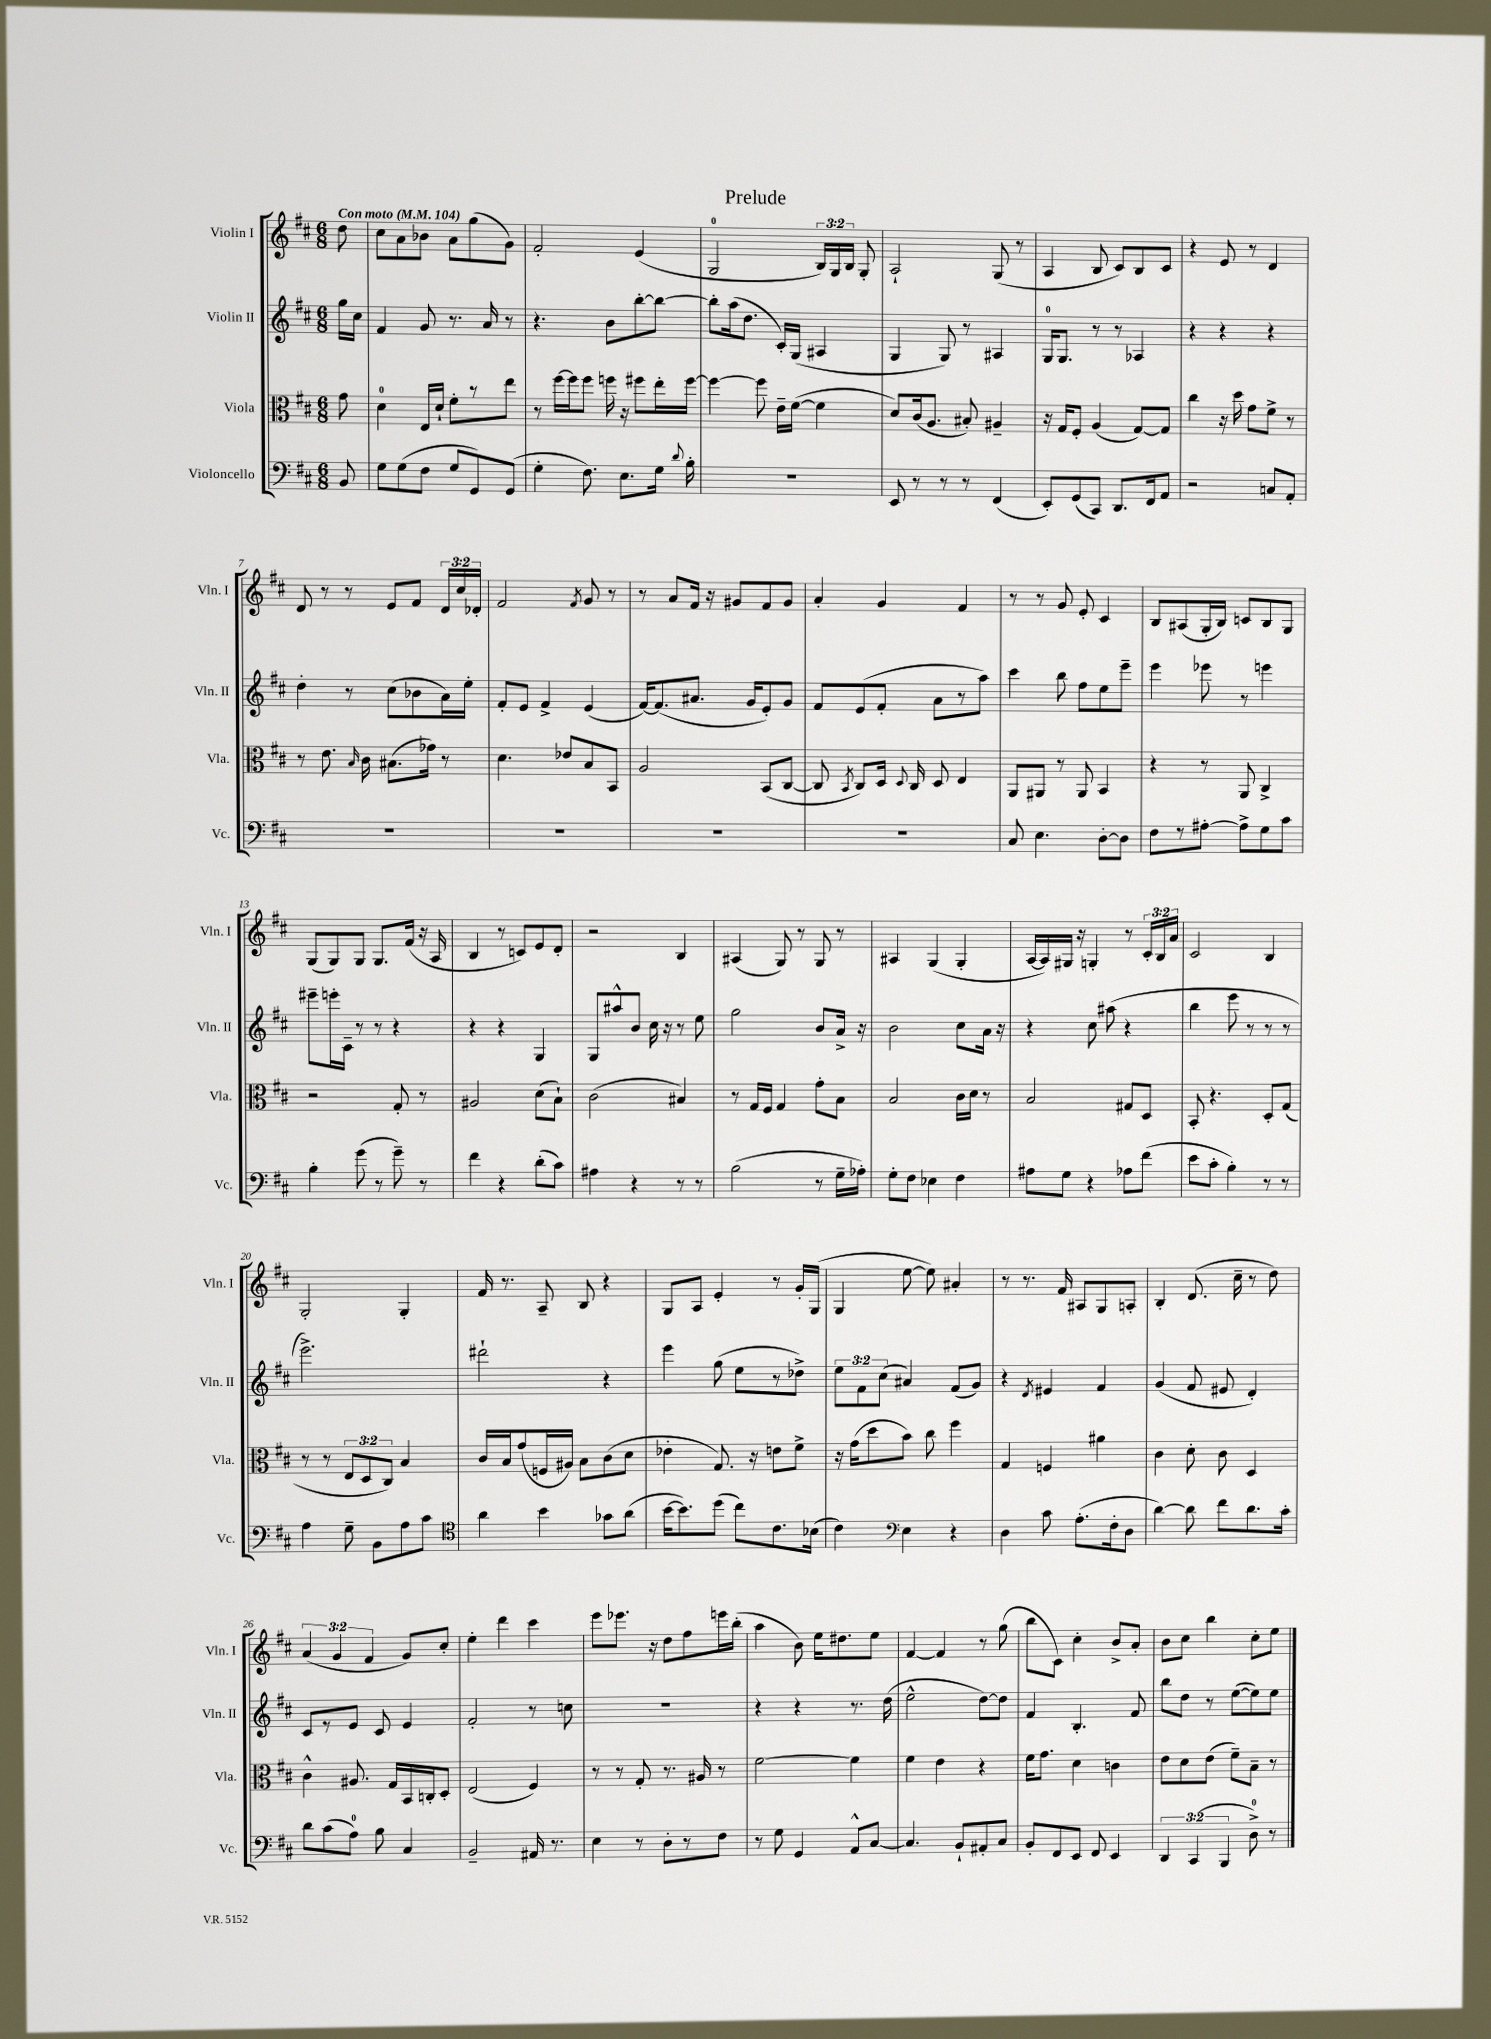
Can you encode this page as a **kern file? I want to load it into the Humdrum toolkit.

**kern	**kern	**kern	**kern
*part4	*part3	*part2	*part1
*staff4	*staff3	*staff2	*staff1
*I"Violoncello	*I"Viola	*I"Violin II	*I"Violin I
*I'Vc.	*I'Vla.	*I'Vln. II	*I'Vln. I
*clefF4	*clefC3	*clefG2	*clefG2
*k[f#c#]	*k[f#c#]	*k[f#c#]	*k[f#c#]
*M6/8	*M6/8	*M6/8	*M6/8
*MM104	*MM104	*MM104	*MM104
=	=	=	=
!	!	!	!LO:TX:a:B:t=Con moto
8BB/	8g\	16gg\LL	8dd\
.	.	16cc#\JJ	.
=1	=1	=1	=1
8G\L	4d\	4f#/	8cc#\L
(8G\	.	.	8a\
8F#\J	16E/LL	8g/	8b-X\J
.	16d`/JJ	.	.
8G/L	8f#'\L	8.r	8a\L
8GG/)	8r	.	(8gg\
.	.	16a/	.
(8GG/J	8ee\J	8r	8g\J)
=2	=2	=2	=2
4G'\	8r	4.r	2f#'/
.	[16ff#\LL	.	.
.	16ff#\J]	.	.
8.F#\)	8ff#\J	.	.
.	16ffn\	8b\L	.
8.E\L	16r	.	.
.	8ff#X\L	[8bb'\	(4e/
16G\Jk	16ee'\L	8bb\J_	.
8qqd/	.	.	.
16B'\	[16ff#\JJ	.	.
=3	=3	=3	=3
2.r	4ff#\_	8bb'\L]	2G/
.	.	(16aa\k	.
.	.	8.dd\J	.
.	8ff#\]	.	.
.	16e~\LL	16c#'/LL)	.
.	([16f#\JJ	(16G/JJ	.
.	4f#\]	4A#X/	24B/LL)
.	.	.	24G/
.	.	.	24B/JJ
.	.	.	8G'/
=4	=4	=4	=4
8EE/	8d/L)	4G/	2A`/
8r	(16c#/k	.	.
.	8.A/J	.	.
8r	.	8G/)	.
8r	8B#X'/)	8r	.
(4FF#/	4A#X~/	4A#X/	(8G/
.	.	.	8r
=5	=5	=5	=5
8EE'/L)	16r	16G/KL	4A/
.	16G/KL	8.G/J	.
(8GG/	8F#'/J	.	.
8CC#/J)	(4A/	8r	8B/
8.DD/L	.	8r	8c#/L)
.	[8G/L)	4A-X/	8B/
16FF#/k	.	.	.
8AA/J	8G/J]	.	8c#/J
=6	=6	=6	=6
2r	4cc#\	4r	4r
.	16r	4r	8e/
.	16dd\	.	.
.	8g\L	.	8r
8Cn/L	8f#^\J	4r	4d/
8AA'/J	8r	.	.
!!LO:LB:g=z
=7	=7	=7	=7
2.r	8r	4dd'\	8d/
.	8.e\	.	8r
.	.	8r	8r
.	16qqB/	.	.
.	16c#\	.	.
.	(8.B#X\L	(8cc#\L	8e/L
.	.	8b-X\	8f#/J
.	16g-X\Jk)	.	.
.	8r	16a\L)	24d/LL
.	.	.	24cc#/
.	.	16ee'\JJ	.
.	.	.	24d-X'/JJ
=8	=8	=8	=8
2.r	4.d\	8f#'/L	2f#/
.	.	8e/J	.
.	.	4f#^/	.
.	8e-X/L	.	.
.	.	.	8qf#/
.	8B/	(4e/	8g/
.	8BB/J	.	8r
=9	=9	=9	=9
2.r	2A/	[16f#/KL)	8r
.	.	(8.f#/]	.
.	.	.	8a/L
.	.	8.a#X/J	16f#/Jk
.	.	.	16r
.	.	.	8g#X/L
.	.	16g/KL	.
.	(8BB/L	8e'/)	8f#/
.	[8C#/J	8g/J	8g#/J
=10	=10	=10	=10
2.r	8C#/]	8f#/L	4a'/
.	8qBB/	.	.
.	8C#/L)	(8e/	.
.	16D/Jk	8f#'/J	4g/
.	8qqD/	.	.
.	16C#/	.	.
.	8D/	8a\L	.
.	4E/	8r	4f#/
.	.	8aa\J)	.
=11	=11	=11	=11
8C#/	8AA/L	4ccc#\	8r
4.E\	8AA#X/J	.	8r
.	8r	8bb\	8g/
.	8AA#/	8ff#\L	8e'/
[8D'\L	4BB/	8ee\	4c#/
8D\J]	.	8eee~\J	.
=12	=12	=12	=12
8F#\L	4r	4eee\	8B/L
8r	.	.	(8A#X/
[8A#X'\J	8r	8eee-X\	16G'/L
.	.	.	16B/JJ)
8A#^\L]	8AA/	8r	8cn/L
8G\	4C#^/	4eeen\	8B/
8c#\J	.	.	8G/J
!!LO:LB:g=z
=13	=13	=13	=13
4B'\	2r	8eee#X~\L	(8G/L
.	.	16eeen'\L	8G/)
.	.	16c#~\JJ	.
(8g\	.	8r	8G/J
8r	.	8r	8.G/L
8g~\)	8G'/	4r	.
.	.	.	(16f#/Jk
8r	8r	.	16r
.	.	.	16A/
=14	=14	=14	=14
4f#\	2A#X/	4r	4B/
4r	.	4r	8r
.	.	.	8cn/L)
(8d'\L	(8d\L	4G/	8e/
8c#\J)	8B`\J)	.	8d'/J
=15	=15	=15	=15
4A#X\	(2c#\	8G/L	2r
.	.	8aa#X^^/	.
4r	.	8b/J	.
.	.	16cc#\	.
.	.	16r	.
8r	4B#X/)	8r	4B/
8r	.	8ee\	.
=16	=16	=16	=16
(2B\	8r	2gg\	(4A#X/
.	16G/LL	.	.
.	16F#/JJ	.	.
.	4G/	.	8G/)
.	.	.	8r
8r	8g'\L	8b/L	8G/
16G~\LL	8B\J	16a^/Jk	8r
16A-X'\JJ)	.	16r	.
=17	=17	=17	=17
8G'\L	2B/	2b\	4A#X/
8F#\J	.	.	.
4E-X\	.	.	(4G/
4F#\	16c#\LL	8cc#\L	4G'/
.	16d\JJ	.	.
.	8r	16a\Jk	.
.	.	16r	.
=18	=18	=18	=18
8A#X\L	2B/	4r	[16A/LL
.	.	.	16A/])
8G\J	.	.	16G#X/JJ
.	.	.	16r
4r	.	8cc#\	4Gn'/
.	.	(8aa#X\	.
8A-X\L	8G#X/L	4r	8r
(8f#\J	8D/J	.	24c#'/LL
.	.	.	24B/
.	.	.	24a/JJ
=19	=19	=19	=19
8e\L	8BB'/	4bb\	2c#/
8c#'\J	4.r	.	.
4B'\)	.	8eee\	.
.	.	8r	.
8r	8D'/L	8r	4B/
8r	(8G/J	8r	.
!!LO:LB:g=z
=20	=20	=20	=20
4A\	8r	2.eee^\)	2G'/
.	8r	.	.
8G~\	12E/L	.	.
.	12D/	.	.
8BB\L	.	.	.
.	12C#/J)	.	.
8A\	4B/	.	4G'/
8c#\J	.	.	.
=21	=21	=21	=21
*clefC4	*	*	*
4a\	16c#/LL	2ddd#X`\	16f#/
.	16B/J	.	8.r
.	(8g/	.	.
4b\	16Fn/L	.	8A~/
.	16A#X/JJ)	.	.
.	8B\L	.	8B/
8g-X\L	(8c#\	4r	4r
(8a\J	8d\J	.	.
=22	=22	=22	=22
[16b\KL	4e-X'\	4eee\	8G/L
8.b\])	.	.	.
.	.	.	8A/J
(8dd\J	8.G/)	(8gg\	4e'/
8cc#\L)	.	8ee\L	.
.	16r	.	.
8.c#\	8en\L	8r	8r
.	8f#^\J	8dd-X^\J)	16g'/LL
(16B-X\Jk	.	.	(16G/JJ
=23	=23	=23	=23
4c#\)	16r	12ee\L	4G/
.	(16g\KL	.	.
.	.	12f#\	.
.	8dd\	.	.
.	.	(12cc#\J	.
*clefF4	*	*	*
4E\	8b\J)	4a#X/)	[8ee\
.	8cc#\	.	8ee\])
4r	4ff#\	(8f#/L	4a#X'/
.	.	8g/J)	.
=24	=24	=24	=24
4D\	4G/	4r	8r
.	.	.	8.r
.	.	8qd/	.
8c#\	4Fn/	4e#X/	.
.	.	.	16f#/
(8.A'\L	.	.	8A#X/L
.	4a#X\	4f#/	8G/
16F#'\k	.	.	.
8D\J	.	.	8An'/J
=25	=25	=25	=25
[4d\)	4c#\	(4g/	4B'/
8d\]	8d'\	8f#/	(8.d/
8f#\L	8c#\	8e#X/	.
.	.	.	16cc#~\
8.d\	4D/	4d'/)	8r
.	.	.	8dd\)
16c#'\Jk	.	.	.
!!LO:LB:g=z
=26	=26	=26	=26
8d\L	4c#^^\	8c#/L	(6a/
(8c#\	.	8r	.
.	.	.	6g/
8A\J)	8.A#X/	8e/J	.
.	.	.	6f#/
8B\	.	8c#/	.
.	16G/LL	.	.
4C#/	16BB/	4e/	8g/L)
.	16Cn'/J	.	.
.	8D'/J	.	8cc#'/J
=27	=27	=27	=27
2BB~/	(2E/	2f#'/	4ee'\
.	.	.	4ddd\
16AA#X/	4F#/)	8r	4ccc#\
8.r	.	.	.
.	.	8ccn\	.
=28	=28	=28	=28
4E\	8r	2.r	8eee\L
.	8r	.	8.eee-X\J
8r	8G'/	.	.
.	.	.	16r
8D'\L	8.r	.	8dd\L
8r	.	.	8ff#\
.	16A#X/	.	.
8F#\J	8r	.	16eeen\L
.	.	.	(16bb'\JJ
=29	=29	=29	=29
8r	[2f#\	4r	4aa\
8G\	.	.	.
4GG/	.	4r	8b\)
.	.	.	16ee\KL
.	.	.	8.dd#X\
8AA^^/L	4f#\]	8.r	.
[8C#/J	.	.	8ee\J
.	.	(16dd\	.
=30	=30	=30	=30
4.C#/]	4f#\	2ee^^\	[4f#/
.	4e\	.	4f#/]
8BB`/L	.	.	.
8AA#X'/	4r	[8dd\L)	8r
8C#/J	.	8dd\J]	(8gg\
=31	=31	=31	=31
8BB'/L	16f#\KL	4f#/	8bb\L
.	8.g\J	.	.
8FF#/	.	.	8c#\J)
8EE/J	4d\	4.B'/	4cc#'\
8FF#/	.	.	.
4EE/	4cn\	.	8b^/L
.	.	8f#/	8a'/J
=32	=32	=32	=32
6DD/	8e\L	8bb\L	8b\L
.	8d\	8dd\J	8cc#\J
(6CC#/	.	.	.
.	(8e\J	8r	4bb\
6BBB/	.	.	.
.	8f#~\L)	([8ee\L	.
8D^\)	8B~\J	8ee\])	8cc#'\L
8r	8r	8ee\J	8ee\J
==	==	==	==
*-	*-	*-	*-
